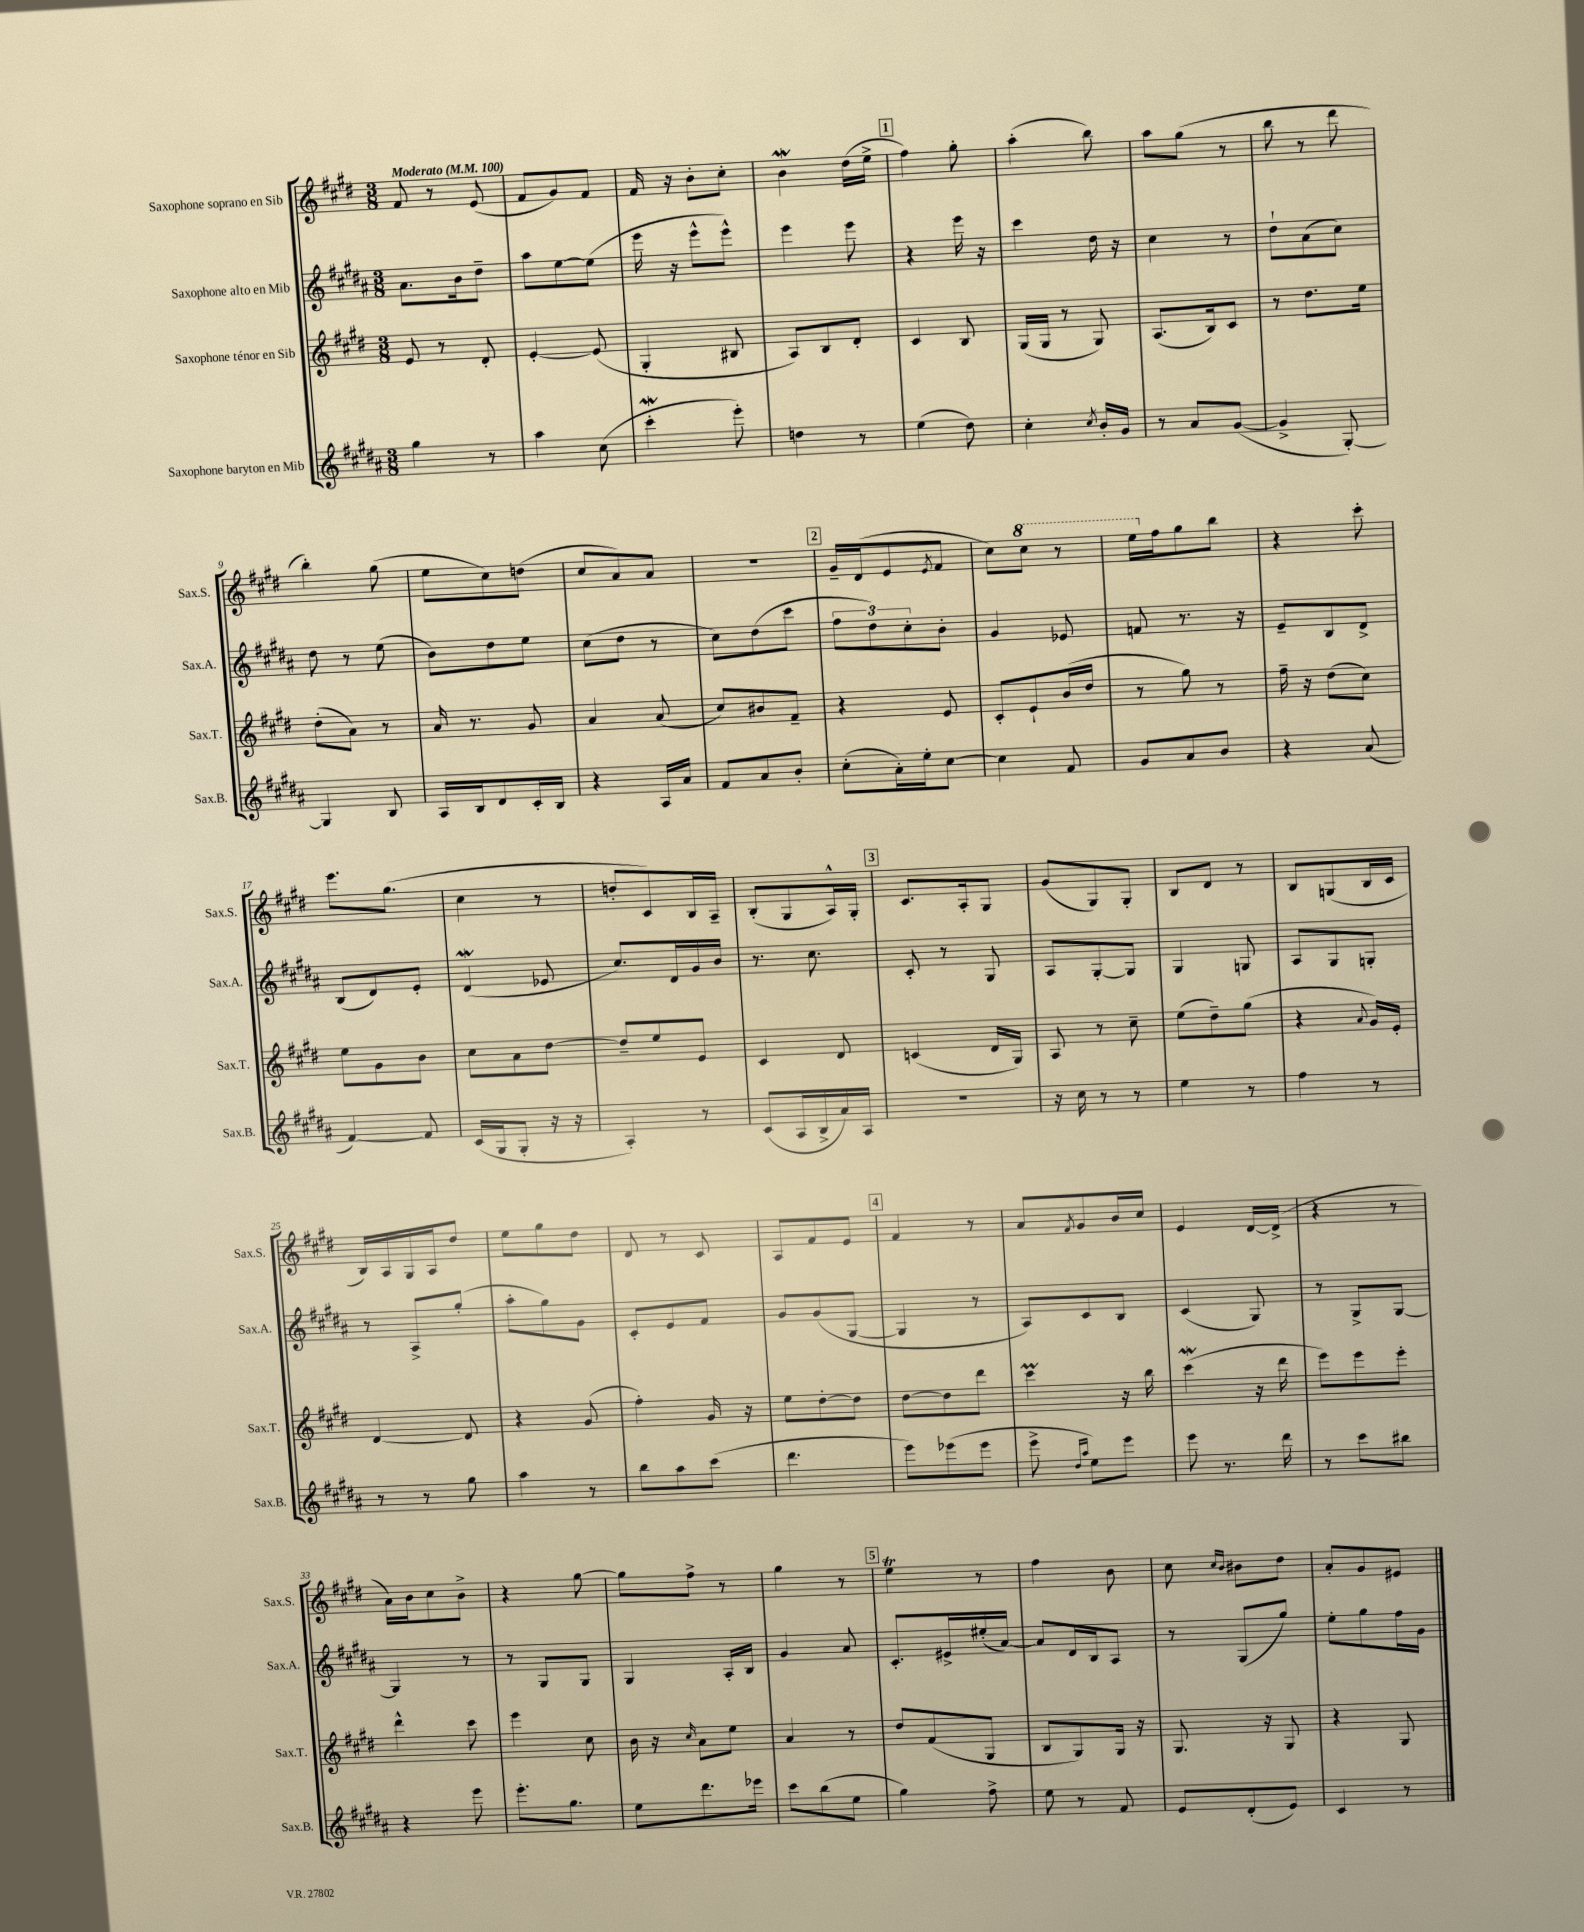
<<
\new StaffGroup <<
\new Staff = "s0" \with { instrumentName = "Saxophone soprano en Sib" shortInstrumentName = "Sax.S." } {
    \clef treble \key e \major \numericTimeSignature \time 3/8 \tempo "Moderato" 4 = 100
    fis'8 r8 e'8( |
    fis'8 gis'8) fis'8 |
    fis'16 r16 b'8-. cis''8-. |
    b'4\mordent dis''16( e''16-> |
    \mark \markup { \box "1" } fis''4) gis''8-. |
    a''4-.( b''8) |
    a''8 gis''8( r8 |
    b''8 r8 dis'''8 |
    b''4-.) gis''8( |
    e''8 cis''8) d''8( |
    cis''8 a'8) a'8 |
    R4. |
    \mark \markup { \box "2" } gis'16-- dis'16( e'8 \acciaccatura { e'8 } fis'8 |
    cis''8) \ottava #1 cis'''8 r8 |
    e'''16 \ottava #0 fis''16 gis''8 b''8 |
    r4 cis'''8-. |
    e'''8. gis''8.( |
    cis''4 r8 |
    d''8-. cis'8) b16 a16-- |
    b8-.( gis8 a16-^) gis16-. |
    \mark \markup { \box "3" } cis'8. a16-. gis8 |
    gis'8( gis8) gis8-. |
    b8 dis'8 r8 |
    b8 g8( b16 cis'16 |
    b16) a16 gis16 a16 dis''8 |
    e''8 gis''8 dis''8 |
    dis'8 r8 cis'8 |
    a8 fis'8 e'8 |
    \mark \markup { \box "4" } fis'4 r8 |
    a'8 \acciaccatura { fis'8 } gis'8 b'16 cis''16 |
    e'4 dis'16~ dis'16->( |
    r4 r8 |
    a'16) b'16 cis''8 b'8-> |
    r4 gis''8~ |
    gis''8 fis''8-> r8 |
    gis''4 r8 |
    \mark \markup { \box "5" } e''4\trill r8 |
    fis''4 b'8 |
    cis''8 \grace { cis''16 b'16 } bis'8 dis''8 |
    a'8-. gis'8 eis'8 \bar "|." |
}
\new Staff = "s1" \with { instrumentName = "Saxophone alto en Mib" shortInstrumentName = "Sax.A." } {
    \clef treble \key b \major \numericTimeSignature \time 3/8
    ais'8. b'16 dis''8-- |
    ais''8 e''8~ e''8( |
    e'''16 r16 e'''8-^ e'''8-^) |
    e'''4 e'''8 |
    \mark \markup { \box "1" } r4 e'''16 r16 |
    cis'''4 dis''16 r16 |
    cis''4 r8 |
    dis''8-! ais'8( cis''8) |
    dis''8 r8 e''8( |
    b'8) dis''8 e''8 |
    cis''8( dis''8 r8 |
    cis''8) dis''8( cis'''8 |
    \mark \markup { \box "2" } \tuplet 3/2 { fis''8 dis''8) cis''8-. } b'8-. |
    gis'4 ees'8 |
    f'8 r8. r16 |
    e'8-- b8 dis'8-> |
    b8( dis'8) e'8-. |
    dis'4\mordent( ees'8 |
    cis''8.) dis'16 gis'16 b'16 |
    r8. cis''8. |
    \mark \markup { \box "3" } cis'8-. r8 gis8 |
    ais8 gis8~-. gis8 |
    gis4 g8 |
    ais8 gis8 g8-. |
    r8 ais8-> gis''8-.( |
    ais''8-. gis''8) gis'8 |
    cis'8-. e'8 fis'8 |
    gis'8 gis'8( gis8~ |
    \mark \markup { \box "4" } gis4 r8 |
    ais8) cis'8 b8 |
    cis'4( gis8) |
    r8 gis8-> gis8~ |
    gis4 r8 |
    r8 gis8 gis8 |
    gis4 ais16-. b16 |
    gis'4 ais'8 |
    \mark \markup { \box "5" } cis'8.-. eis'16-> eis''16-.( ais'16~) |
    ais'8 dis'16 b16 ais8 |
    r8 gis8( gis''8) |
    e''8-. gis''8 fis''16 gis'16 \bar "|." |
}
\new Staff = "s2" \with { instrumentName = "Saxophone ténor en Sib" shortInstrumentName = "Sax.T." } {
    \clef treble \key e \major \numericTimeSignature \time 3/8
    e'8 r8 dis'8-. |
    e'4~-. e'8( |
    gis4-. bis8 |
    a8) b8 dis'8-. |
    \mark \markup { \box "1" } cis'4 b8 |
    gis16( gis16 r8 gis8) |
    a8.( b16) cis'8 |
    r8 dis''8. e''16 |
    dis''8-.( a'8) r8 |
    a'16 r8. gis'8 |
    a'4 a'8( |
    cis''8) bis'8 fis'8-- |
    \mark \markup { \box "2" } r4 e'8 |
    cis'8-. e'8-! b'16( dis''16 |
    r8 gis''8) r8 |
    fis''16-- r16 dis''8( cis''8) |
    e''8 gis'8 b'8 |
    cis''8 a'8 dis''8~ |
    dis''8-- e''8 e'8 |
    cis'4 dis'8 |
    \mark \markup { \box "3" } c'4( dis'16 gis16) |
    a8 r8 cis''8-- |
    e''8( dis''8--) gis''8( |
    r4 \appoggiatura { a'8 } gis'16) e'16-. |
    dis'4~ dis'8 |
    r4 gis'8( |
    fis''4-.) gis'16 r16 |
    e''8 dis''8~-. dis''8 |
    \mark \markup { \box "4" } dis''8~ dis''8 dis'''8 |
    cis'''4\prall r16 b''16 |
    cis'''4\mordent( r16 dis'''16 |
    e'''8) e'''8 e'''8-. |
    dis'''4-^ cis'''8 |
    e'''4 cis''8 |
    b'16 r16 \grace { cis''16 } a'8 e''8 |
    a'4 r8 |
    \mark \markup { \box "5" } dis''8 fis'8( gis8 |
    b8 gis8) gis16 r16 |
    gis8. r16 gis8 |
    r4 gis8 \bar "|." |
}
\new Staff = "s3" \with { instrumentName = "Saxophone baryton en Mib" shortInstrumentName = "Sax.B." } {
    \clef treble \key b \major \numericTimeSignature \time 3/8
    gis''4 r8 |
    ais''4 cis''8( |
    cis'''4-.\mordent e'''8-.) |
    d''4 r8 |
    \mark \markup { \box "1" } e''4( dis''8) |
    cis''4-. \acciaccatura { cis''8 } b'16-. gis'16 |
    r8 ais'8 gis'8~( |
    gis'4-> gis8~-.) |
    gis4 b8 |
    ais16 b16 dis'8 cis'16-. b16 |
    r4 ais16 ais'16 |
    fis'8 ais'8 b'8-. |
    \mark \markup { \box "2" } cis''8-.( ais'16-.) e''16-. cis''8~ |
    cis''4 fis'8 |
    gis'8 ais'8 b'8 |
    r4 ais'8( |
    fis'4~) fis'8 |
    cis'16( gis16 gis8-. r16 r16 |
    ais4-.) r8 |
    cis'8( ais16 b16-> ais'16) ais16 |
    \mark \markup { \box "3" } R4. |
    r16 cis''16 r8 r8 |
    e''4 r8 |
    fis''4 r8 |
    r8 r8 gis''8 |
    ais''4 r8 |
    b''8 ais''8 cis'''8( |
    dis'''4. |
    \mark \markup { \box "4" } e'''8) ees'''8( ees'''8 |
    e'''8-> \grace { dis''16 ais''16 } e''8) e'''8 |
    e'''8 r8. dis'''16 |
    r8 cis'''8 bis''8 |
    r4 e'''8 |
    e'''8.-. gis''8. |
    e''8 dis'''8. ees'''16 |
    cis'''8 b''8( e''8 |
    \mark \markup { \box "5" } gis''4) fis''8-> |
    e''8 r8 fis'8 |
    e'8 dis'8-.( e'8) |
    cis'4 r8 \bar "|." |
}
>>
>>
